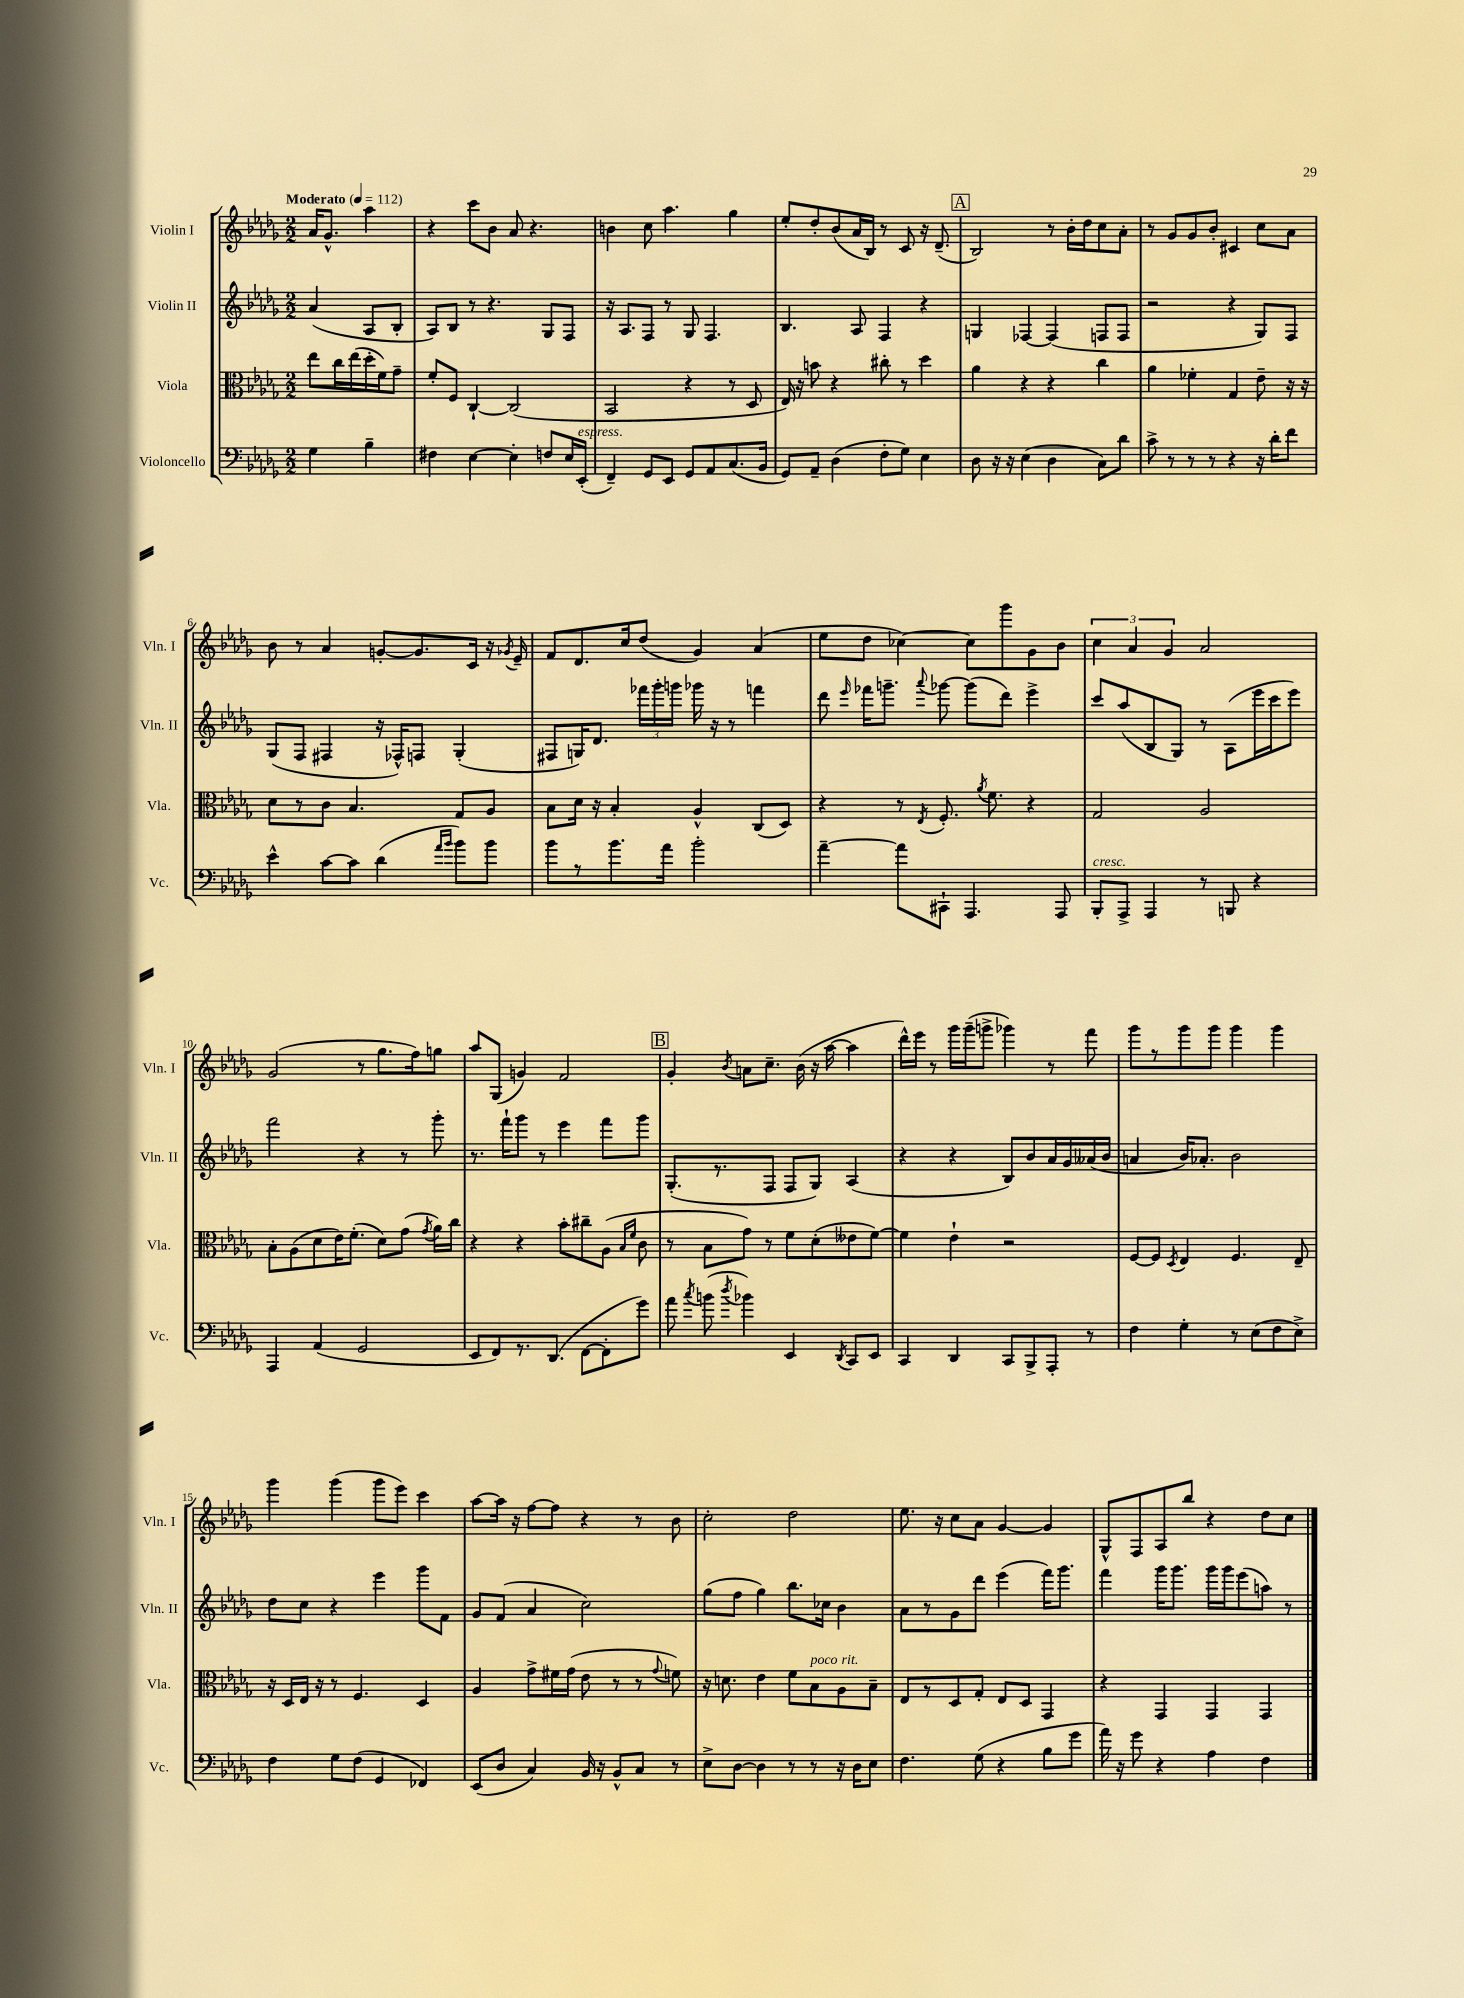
<<
\new StaffGroup <<
\new Staff = "s0" \with { instrumentName = "Violin I" shortInstrumentName = "Vln. I" } {
    \clef treble \key des \major \numericTimeSignature \time 2/2 \partial 2 \tempo "Moderato" 4 = 112
    \autoBeamOff aes'16[ ges'8.]-^ aes''4 |
    r4 c'''8[ bes'8] aes'8 r4. |
    b'4 c''8 aes''4. ges''4 |
    ees''8[-. des''8-. bes'8( aes'16 bes16]) r8 c'8 r16 des'8.--( |
    \mark \markup { \box "A" } bes2) r8 bes'16[-. des''16 c''8 aes'8]-. |
    r8 ges'8[ ges'8 bes'8]-. cis'4 c''8[ aes'8] |
    bes'8 r8 aes'4 g'8[~-. g'8. c'16] r16 \acciaccatura { ges'8 } ees'16-- |
    f'8[ des'8. c''16 des''8]( ges'4) aes'4( |
    ees''8[ des''8] ces''4~) ces''8[ ges'''8 ges'8 bes'8] |
    \tuplet 3/2 { c''4 aes'4 ges'4 } aes'2 |
    ges'2( r8 ges''8.[ f''16) g''8] |
    aes''8[ ges8]( g'4) f'2 |
    \mark \markup { \box "B" } ges'4-. \acciaccatura { bes'8 } a'8[ c''8.]-- bes'16( r16 aes''16~ aes''4 |
    des'''16[-^) ees'''16] r8 ges'''16[ ges'''16--( g'''8]-> ges'''4) r8 f'''8 |
    ges'''8[ r8 ges'''8 ges'''8] ges'''4 ges'''4 |
    ges'''4 ges'''4( ges'''8[ ees'''8]) c'''4 |
    aes''8[~ aes''16] r16 f''8[~ f''8] r4 r8 bes'8 |
    c''2-. des''2 |
    ees''8. r16 c''8[ aes'8] ges'4~ ges'4 |
    ges8[-^ f8 aes8 bes''8] r4 des''8[ c''8] \bar "|." |
}
\new Staff = "s1" \with { instrumentName = "Violin II" shortInstrumentName = "Vln. II" } {
    \clef treble \key des \major \numericTimeSignature \time 2/2 \partial 2
    \autoBeamOff aes'4( aes8[ bes8]-. |
    aes8[) bes8] r8 r4. ges8[ f8] |
    r16 aes8.[ f8] r8 ges8 f4. |
    bes4. aes8 f4 r4 |
    \mark \markup { \box "A" } g4 fes4~ fes4( f8[ f8] |
    r2 r4 ges8[) f8] |
    ges8[( f8] fis4 r16 fes16[-^) f8] ges4-.( |
    fis8[ g16) des'8.] \tuplet 3/2 { fes'''16[ ges'''16-. g'''16] } ges'''16 r16 r8 f'''4 |
    des'''8 \grace { ees'''16 } fes'''16[ g'''8.]-- \appoggiatura { aes'''8 } ges'''8~ ges'''8[( des'''8]) ees'''4-> |
    c'''8[ aes''8( bes8 ges8]) r8 aes8[( ees'''16 c'''16 ees'''8]) |
    f'''2 r4 r8 ges'''8-. |
    r8. f'''16[-! ges'''8] r8 ees'''4 f'''8[ ges'''8] |
    \mark \markup { \box "B" } ges8.[-.( r8. f8] f8[ ges8]) aes4( |
    r4 r4 bes8[) bes'8 aes'16 ges'16 aeses'16( bes'16] |
    a'4 bes'16[) aes'8.]-. bes'2 |
    des''8[ c''8] r4 ees'''4 ges'''8[ f'8] |
    ges'8[ f'8]( aes'4 c''2) |
    ges''8[( f''8] ges''4) bes''8.[ ces''16] bes'4 |
    aes'8[ r8 ges'8 des'''8] ees'''4( f'''16[) ges'''8.] |
    f'''4 ges'''16[ ges'''8.] ges'''16[ ges'''16 ees'''8( a''8]) r8 \bar "|." |
}
\new Staff = "s2" \with { instrumentName = "Viola" shortInstrumentName = "Vla." } {
    \clef alto \key des \major \numericTimeSignature \time 2/2 \partial 2
    \autoBeamOff ees''8[ c''16 ees''16( des''16-. f'16) ges'8]-- |
    f'8[-. f8] c4~-! c2( |
    bes,2 r4 r8 des8 |
    ees16) r16 b'8 r4 cis''8-. r8 des''4 |
    \mark \markup { \box "A" } aes'4 r4 r4 c''4 |
    aes'4 fes'4-. ges4 ees'8-- r16 r16 |
    des'8[ r8 c'8] bes4. ges8[ aes8] |
    bes8[ des'16] r16 bes4-. aes4-^ c8[( des8]) |
    r4 r8 \acciaccatura { ees8 } f8.-. \acciaccatura { aes'8 } f'8. r4 |
    ges2 aes2 |
    bes8[-. aes8( des'8 ees'16) f'8.]-.( des'8[) ges'8]( \acciaccatura { ges'8 } aes'16[) c''16] |
    r4 r4 bes'8[-. cis''8-- aes8]( \grace { bes16[ f'16] } c'8 |
    \mark \markup { \box "B" } r8 bes8[ ges'8]) r8 f'8[ des'8-.( eeses'8 f'8]~) |
    f'4 ees'4-! r2 |
    f8[~ f8] \acciaccatura { des8 } ees4 f4. ees8-- |
    r16 des16[ ees16] r16 r8 f4. des4 |
    aes4 ges'8[-> fis'16 ges'16]( ees'8 r8 r8 \appoggiatura { ges'8 } f'8) |
    r16 d'8. ees'4 f'8[ bes8^\markup { \italic "poco rit." } aes8 bes8]-- |
    ees8[ r8 des8 ges8]-. ees8[ des8] ges,4 |
    r4 ges,4 ges,4 ges,4 \bar "|." |
}
\new Staff = "s3" \with { instrumentName = "Violoncello" shortInstrumentName = "Vc." } {
    \clef bass \key des \major \numericTimeSignature \time 2/2 \partial 2
    \autoBeamOff ges4 bes4-- |
    fis4 ees4~ ees4-. f8[ ees16 ees,16]-.^\markup { \italic "espress." }( |
    f,4--) ges,8[ ees,8] ges,8[ aes,8 c8.( bes,16] |
    ges,8[) aes,8]-- des4( f8[-. ges8]) ees4 |
    \mark \markup { \box "A" } des8 r16 r16 ees4( des4 c8[) des'8] |
    c'8-> r8 r8 r8 r4 r16 des'16[-. f'8] |
    ees'4-^ c'8[~ c'8] des'4( \grace { aes'16[ bes'16] } bes'8[) bes'8] |
    bes'8[ r8 bes'8. aes'16] bes'2-. |
    aes'4~-- aes'8[ cis,8]-! aes,,4. aes,,8 |
    bes,,8[-.^\markup { \italic "cresc." } aes,,8]-> aes,,4 r8 b,,8 r4 |
    aes,,4 aes,4( ges,2 |
    ees,8[ f,8) r8. des,8.]( f,8[~ f,8-. ges'8]) |
    \mark \markup { \box "B" } aes'8 \acciaccatura { c''8 } b'8( \acciaccatura { des''8 } bes'4) ees,4 \acciaccatura { des,8 } c,8[ ees,8] |
    c,4 des,4 c,8[ bes,,8-> aes,,8]-. r8 |
    f4 ges4-. r8 ees8[( f8 ees8]->) |
    f4 ges8[ f8]( ges,4 fes,4) |
    ees,8[( des8] c4) bes,16 r16 bes,8[-^ c8] r8 |
    ees8[-> des8]~ des4 r8 r8 r16 des16[ ees8] |
    f4. ges8( r4 bes8[ ges'8] |
    aes'16) r16 ges'8 r4 aes4 f4 \bar "|." |
}
>>
>>
